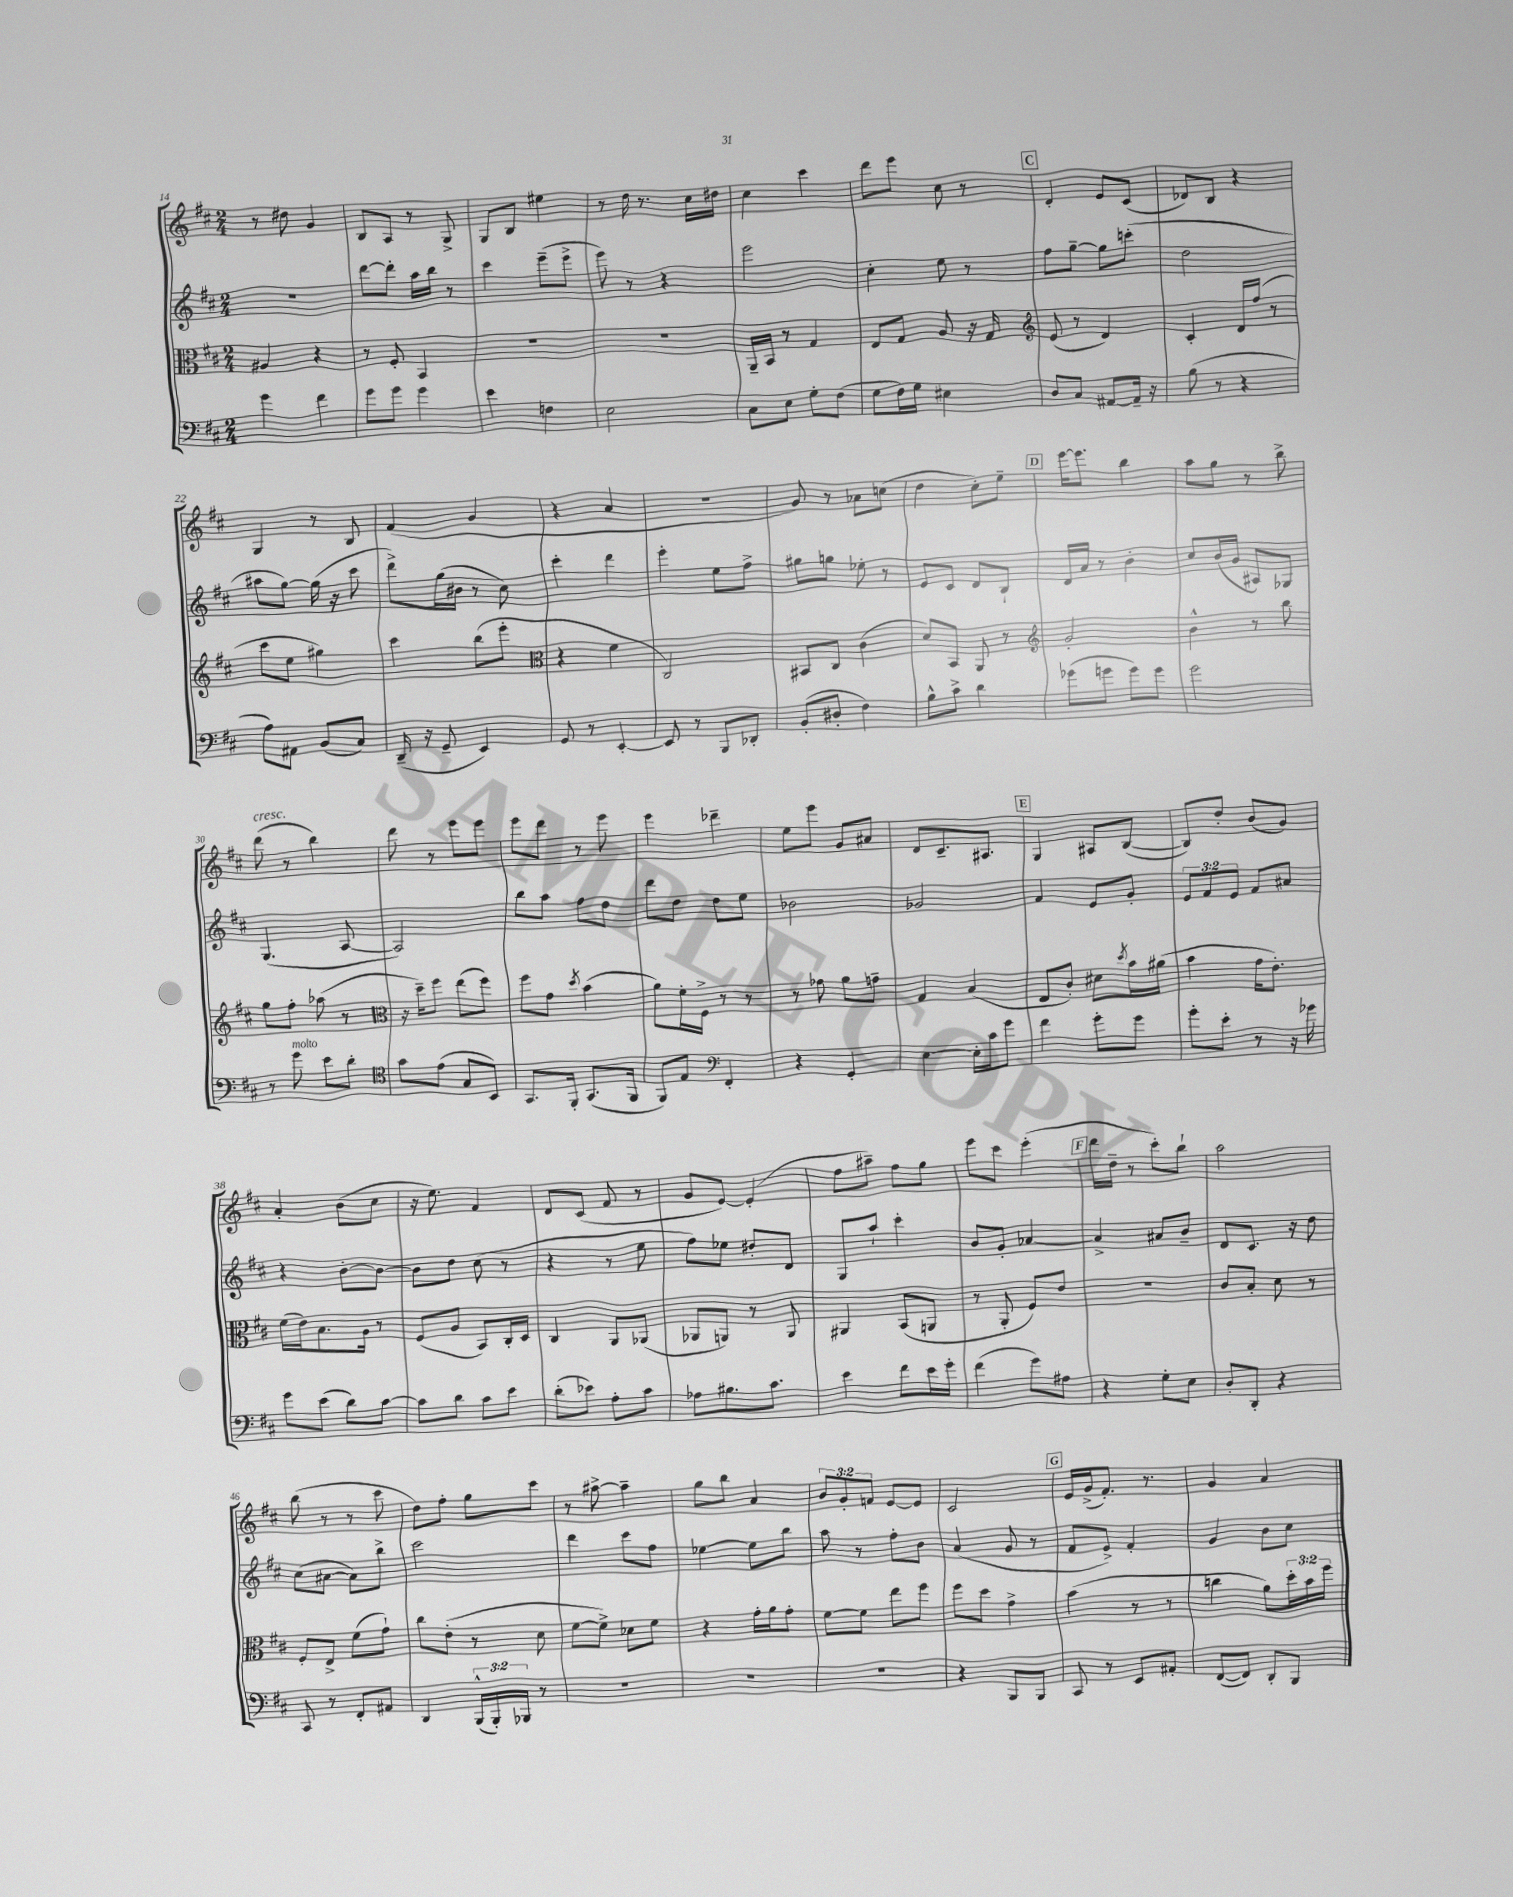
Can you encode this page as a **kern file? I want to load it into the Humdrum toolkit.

**kern	**kern	**kern	**kern
*part4	*part3	*part2	*part1
*staff4	*staff3	*staff2	*staff1
*clefF4	*clefC3	*clefG2	*clefG2
*k[f#c#]	*k[f#c#]	*k[f#c#]	*k[f#c#]
*M2/4	*M2/4	*M2/4	*M2/4
=14	=14	=14	=14
4g\	4A#X/	2r	8r
.	.	.	8dd#X\
4f#\	4r	.	4g/
=15	=15	=15	=15
8g\L	8r	[8ddd\L	8B/L
8g\J	8F#'/	8ddd'\J]	8A/J
4g\	4BB/	16aa\LL	8r
.	.	16bb\JJ	.
.	.	8r	8G^/
=16	=16	=16	=16
4e\	2r	4ccc#\	8G/L
.	.	.	8B/J
4Fn\	.	(8eee~\L	4ee#X\
.	.	8eee^\J	.
=17	=17	=17	=17
2E\	2r	8eee\)	8r
.	.	8r	16dd\
.	.	.	8.r
.	.	4r	.
.	.	.	16cc#\LL
.	.	.	16dd#X\JJ
=18	=18	=18	=18
8C#\L	16AA~/LL	2eee\	4cc#\
.	16BB/JJ	.	.
8E\J	8r	.	.
8G'\L	4G/	.	4ccc#\
(8F#\J	.	.	.
=19	=19	=19	=19
8G\L	8E/L	4cc#'\	8ddd\L
16F#\L)	8G/J	.	8eee\J
16G\JJ	.	.	.
4E#X\	8A/	8ee\	8cc#\
.	16r	8r	8r
.	16G/	.	.
!!LO:REH:place=s1:t=C
=20	=20	=20	=20
*	*clefG2	*	*
8D/L	(8e/	8ff#\L	4d'/
8C#/J	8r	[8gg~\J	.
[8AA#X/L	4d/)	8gg\L]	8e/L
16AA#~/Jk]	.	(8cccn'\J	(8c#/J
16r	.	.	.
=21	=21	=21	=21
(8B\	4c#'/	2dd\	8d-X/L)
8r	.	.	8B/J
4r	16d/LL	.	4r
.	(16ff#/JJ	.	.
.	8r	.	.
!!LO:LB:g=z
=22	=22	=22	=22
8A\L)	8ccc#\L	8aa#X\L	4G/
8AA#X\J	8ee\J	[8gg\J)	.
(8BB/L	4gg#X\)	(16gg\]	8r
.	.	16r	.
8C#/J)	.	8ccc#\	8B/
=23	=23	=23	=23
(16DD~/	4ccc#\	8ddd^\L)	(4f#/
16r	.	.	.
8GG~/	.	(16gg\L	.
.	.	16b#X\JJ	.
4EE/)	(8bb\L	8r	4g/
.	8eee'\J	8cc#\)	.
=24	=24	=24	=24
*	*clefC3	*	*
8GG/	4r	4ccc#'\	4r
8r	.	.	.
[4EE'/	4f#\	4ddd\	4a/
=25	=25	=25	=25
8EE/]	2C#/)	4eee'\	2r
8r	.	.	.
8BBB/L	.	8ee\L	.
8DD-X'/J	.	8ff#^\J	.
=26	=26	=26	=26
(8BB'/L	8BB#X/L	8gg#X\L	8g/)
8D#X'/J	8C#/J	8ggn\J	8r
4F#\)	(4c#\	8ee-X'\	8a-X\L
.	.	8r	(8ccn\J
=27	=27	=27	=27
8B^^\L	8d/L)	8e/L	4dd\
8c#^\J	8BB/J	8c#/J	.
4d\	8AA/	8d/L	8cc#'\L)
.	8r	8B`/J	8ee~\J
!!LO:REH:place=s1:t=D
=28	=28	=28	=28
*	*clefG2	*	*
(8g-X\L	2g'/	16d/LL	[16eee\KL
.	.	16a/JJ	8.eee\J]
8gn\J	.	8r	.
8g\L)	.	4b'\	4bb\
8g\J	.	.	.
=29	=29	=29	=29
2g\	4b^^\	8cc#/L	8aa\L
.	.	(16b/L	8gg\J
.	.	16g/JJ	.
.	8r	8A#X/L)	8r
.	8bb\	8G-X/J	8bb^\
!!LO:LB:g=z
=30	=30	=30	=30
!	!	!	!LO:TX:a:i:t=cresc.
8r	8gg\L	(4.G/	(8ddd\
!LO:TX:a:i:t=molto	!	!	!
8g\	8ff#'\J	.	8r
8e\L	(8aa-X\	.	4bb\)
8d'\J	8r	[8A/	.
=31	=31	=31	=31
*clefC4	*clefC3	*	*
8g\L	16r	2A/])	8ddd\
.	16dd~\KL)	.	.
(8e\J	8ff#\J	.	8r
8G/L	(8ee\L	.	8eee\L
8BB/J)	8ff#\J)	.	8eee\J
=32	=32	=32	=32
8.GG/L	8ff#\L	8bb\L	8eee\L
.	8g\J	8aa\J	8ddd\J
16FF#'/Jk	.	.	.
.	8qdd/	.	.
(8.GG/L	(4b\	8ff#\L	8r
.	.	8dd\J	8eee\
16FF#/Jk	.	.	.
=33	=33	=33	=33
8FF#/L)	8a\L)	8ddd\L	4eee\
8E/J	16f#'\L	8dd\J	.
.	16F#^\JJ	.	.
*clefF4	*	*	*
4FF#'/	8r	8dd\L	4ddd-X~\
.	8r	8ee\J	.
=34	=34	=34	=34
4r	8r	2b-X\	8ee\L
.	8g-X\	.	8eee\J
4GG'/	8a\L	.	8g/L
.	8gn~\J	.	8a#X/J
=35	=35	=35	=35
[4E\	4G/	2g-X/	8d/L
.	.	.	8.c#~/
16E'\LL]	(4B/	.	.
16c#\J	.	.	8.A#X/J
8g\J	.	.	.
!!LO:REH:place=s1:t=E
=36	=36	=36	=36
4f#\	8E/L	4f#/	4G/
.	8c#'/J)	.	.
8g'\L	8d#X\L	8e/L	8A#X/L
.	8qdd/	.	.
8g\J	16b\L	8g'/J	([8B/J
.	(16a#X\JJ	.	.
=37	=37	=37	=37
8g'\L	4b\	12e/L	8B/L])
.	.	12f#/	.
8e'\J	.	.	8dd'/J
.	.	12e/J	.
8r	16g\KL	8f#/L	(8b/L
.	8.e'\J)	.	.
16r	.	8a#X/J	8g/J)
16g-X\	.	.	.
!!LO:LB:g=z
=38	=38	=38	=38
8g\L	(16f#\LL	4r	4a'/
.	16e\J)	.	.
(8e\J	8.B\	.	.
8d\L)	.	[8b'\L	(8b\L
.	16A\Jk	.	.
[8c#\J	8r	8b\J_	8cc#\J
=39	=39	=39	=39
8c#\L]	(8F#/L	8b\L]	16r
.	.	.	8.ee\)
8d\J	8A/J	8dd\J	.
8c#\L	8BB/L)	(8cc#\	4f#/
8e\J	16C#'/L	8r	.
.	16D/JJ	.	.
=40	=40	=40	=40
(8d'\L	4C#/	4r	8d/L
8e-X\J)	.	.	(8c#/J
8A'\L	8AA/L	8r	8f#/
8c#\J	(8AA-X/J	8ee\	8r
=41	=41	=41	=41
8A-X\L	8AA-X/L	8ff#\L)	8g/L
8.B#X\	8AAn/J)	8ee-X\J	[8e/J)
.	8r	8dd#X'/L	(4e'/]
8.c#\J	.	.	.
.	8AA/	8d/J	.
=42	=42	=42	=42
4e\	4AA#X/	8G/L	8ff#\L
.	.	8aa`/J	8aa#X~\J)
8f#\L	(8BB/L	4ccc#'\	8ff#\L
16e\L	8AAn/J	.	8gg\J
16g'\JJ	.	.	.
=43	=43	=43	=43
(4f#\	8r	8b/L	8eee\L
.	8AA'/	8g'/J	8ccc#\J
8g\L)	8F#/L)	[4a-X/	(4eee'\
8A#X\J	8e/J	.	.
!!LO:REH:place=s1:t=F
=44	=44	=44	=44
4r	2r	4a-^/]	16ddd\LL
.	.	.	16dd~\JJ
.	.	.	8r
8G'\L	.	8a#X/L	8ccc#'\L)
8E\J	.	8b~/J	8bb`\J
=45	=45	=45	=45
8D'/L	8c#/L	8d/L	2aa\
8DD'/J	8B'/J	8.c#/J	.
4r	8d\	.	.
.	.	16r	.
.	8r	8dd\	.
!!LO:LB:g=z
=46	=46	=46	=46
8CC#/	8F#'/L	(8cc#\L	(8bb\
8r	8E^/J	[8a#X\J	8r
8FF#'/L	(8f#\L	8a#\L])	8r
8AA#X/J	8g`\J)	8bb^\J	8ccc#\
=47	=47	=47	=47
4DD/	8cc#\L	2ccc#\	8dd\L)
.	(8e'\J	.	8ff#'\J
(24BBB^^/LL	8r	.	8gg\L
24BBB'/)	.	.	.
24BBB-X/JJ	.	.	.
8r	8d\	.	8ccc#\J
=48	=48	=48	=48
2r	[8f#\L	4ddd\	8r
.	8f#^\J])	.	[8aa#X^\
.	8d-X\L	8ccc#\L	4aa#~\]
.	8f#\J	8ff#\J	.
=49	=49	=49	=49
2r	4r	[4ee-X\	8gg\L
.	.	.	8bb\J
.	16g'\LL	8ee-\L]	4a/
.	16a\J	.	.
.	8g'\J	8bb\J	.
=50	=50	=50	=50
2r	[8f#\L	8aa\	12b/L
.	.	.	12g'/
.	8f#\J]	8r	.
.	.	.	12fn/J
.	8ee\L	8ff#'\L	[8e/L
.	8ff#\J	8b\J	8e/J]
=51	=51	=51	=51
4r	8ff#\L	(4a/	2c#/
.	8dd\J	.	.
8BBB/L	4g^\	8g/	.
8BBB/J	.	8r	.
!!LO:REH:place=s1:t=G
=52	=52	=52	=52
8CC#/	(4b\	8f#/L	16e/LL
.	.	.	(16g^/J
8r	.	8e^/J)	8.f#'/J)
8EE/L	8r	4f#'/	.
.	.	.	8.r
8AA#X'/J	8r	.	.
=53	=53	=53	=53
([8FF#/L	4ccn\	4g/	4g/
8FF#/J])	.	.	.
8DD'/L	8a\L)	8b\L	4a/
8BBB/J	24dd'\L	8cc#\J	.
.	24b\	.	.
.	24ff#\JJ	.	.
==	==	==	==
*-	*-	*-	*-
